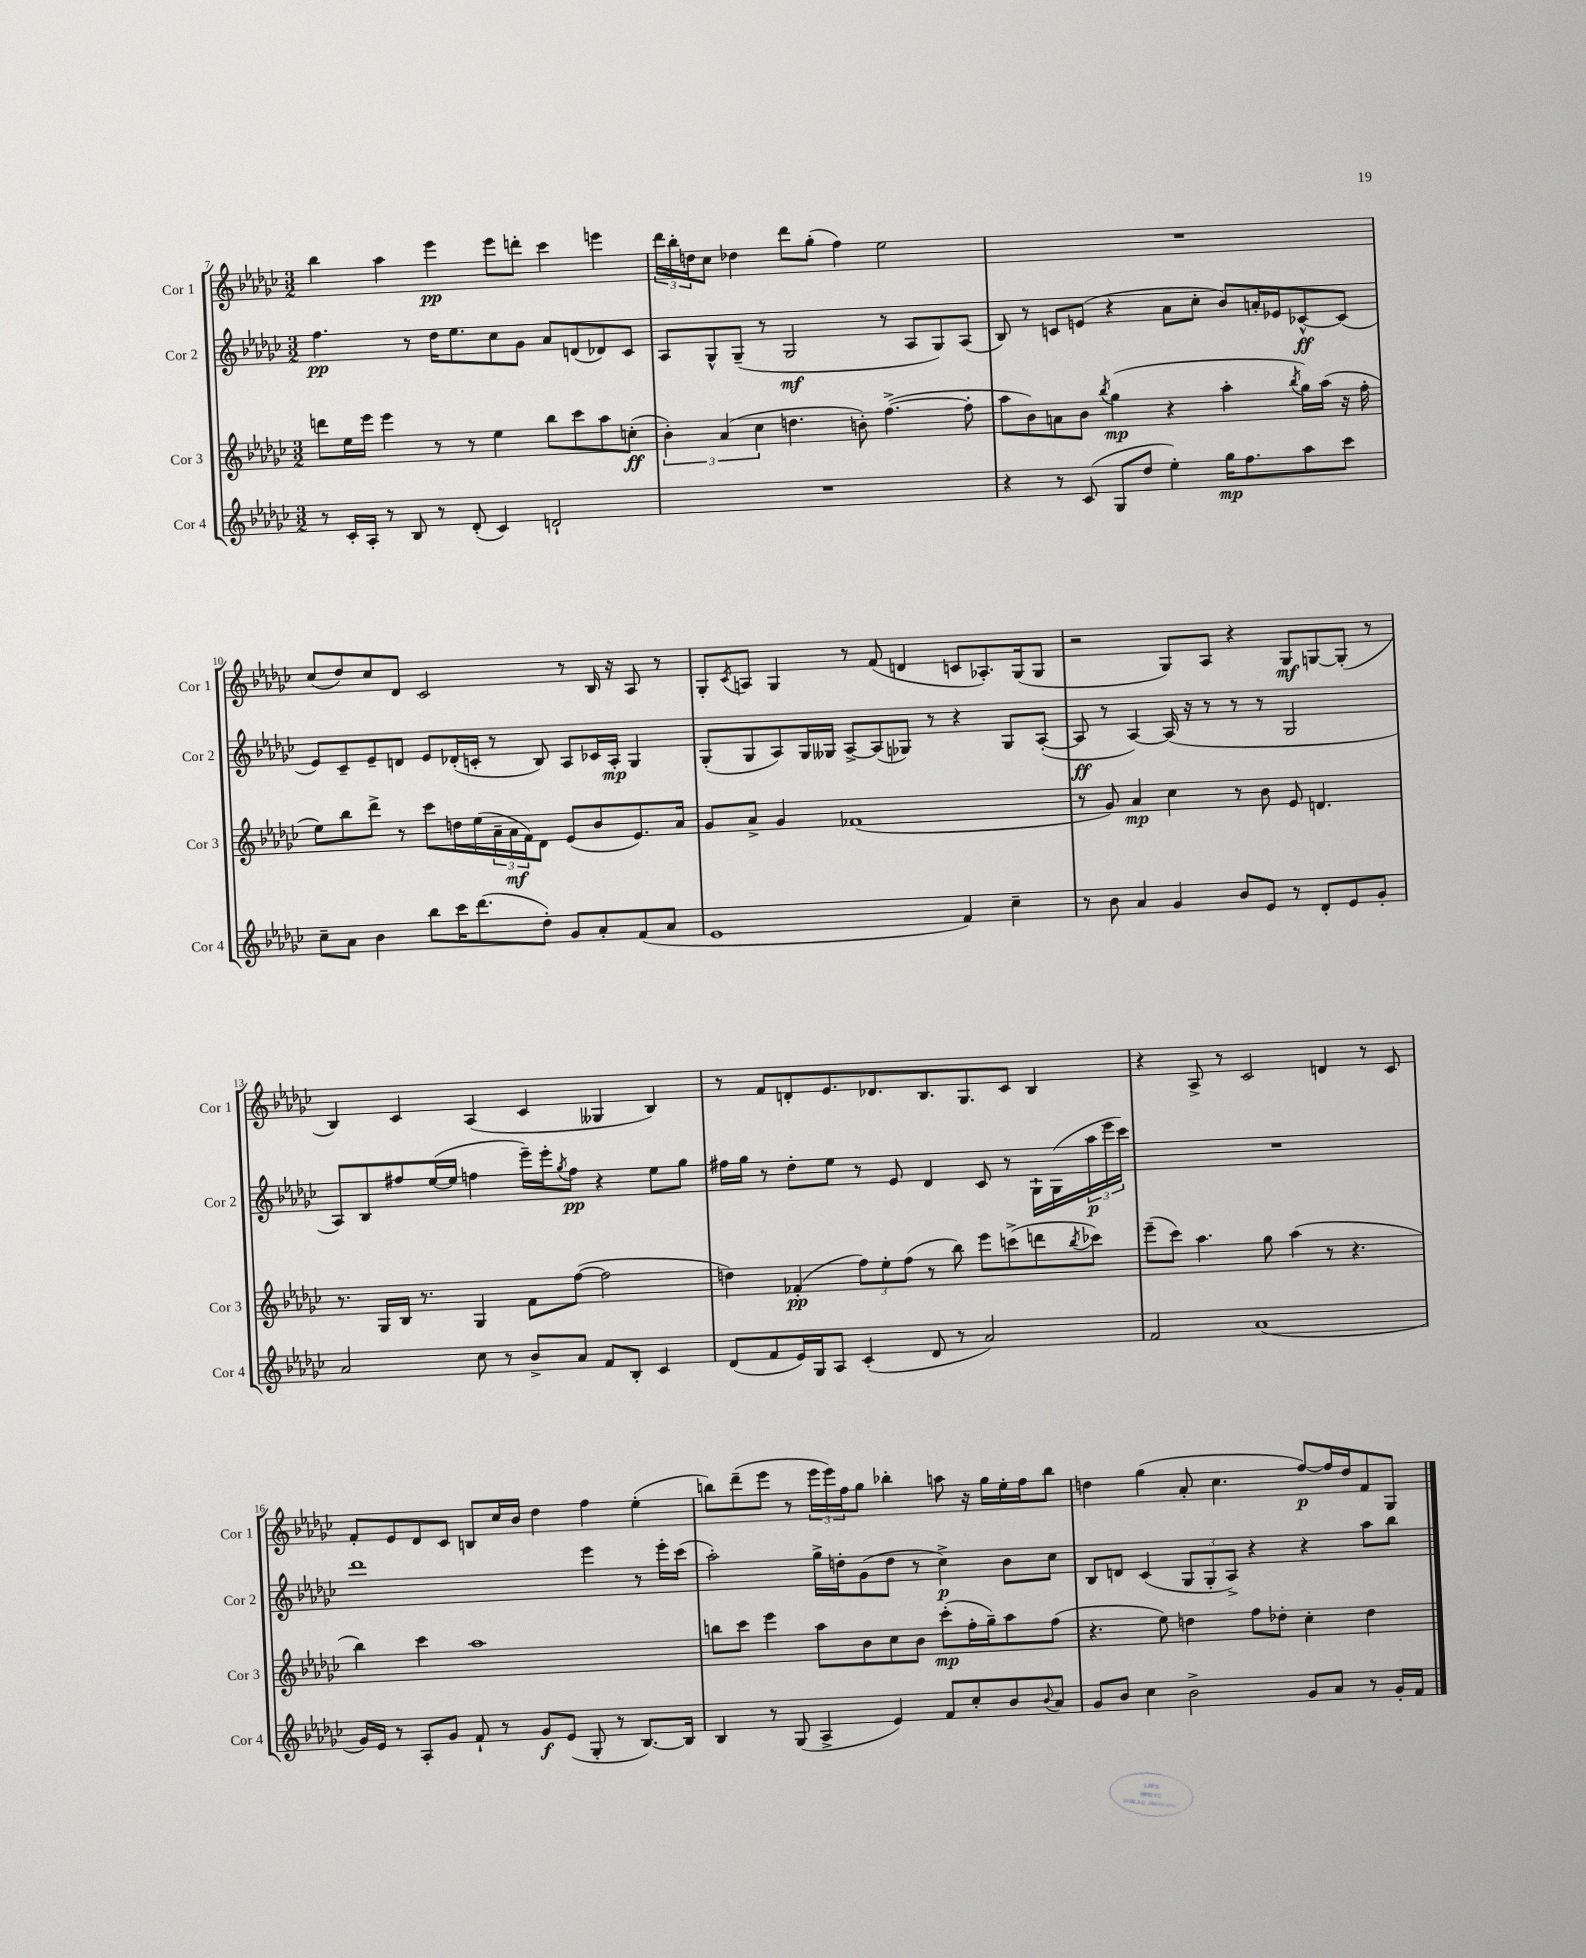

**kern	**kern	**kern	**kern
*staff4	*staff3	*staff2	*staff1
*clefG2	*clefG2	*clefG2	*clefG2
*k[b-e-a-d-g-c-]	*k[b-e-a-d-g-c-]	*k[b-e-a-d-g-c-]	*k[b-e-a-d-g-c-]
*M3/2	*M3/2	*M3/2	*M3/2
8r	8ddd	4.ff	4bb-
16c-'	16ee-	.	.
16A-'	16eee-	.	.
8r	4eee-	.	4aa-
8B-	.	8r	.
8r	8r	16dd-	4eee-
.	.	8.ee-	.
(8d-'	8r	.	.
4c-)	4ee-	8cc-	8eee-
.	.	8g-	8ddd'
2d`	8bb-	8a-	4ccc-
.	8ccc-	(8d	.
.	8aa-	8d-)	4eee
.	(8cc'	8c-	.
=	=	=	=
1.r	6b-')	8A-	24ddd-
.	.	.	24bb-'
.	.	.	24dd
.	.	8G-^^	8cc-
.	(6a-	.	.
.	.	(8G-~	4dd-
.	6cc-	.	.
.	.	8r	.
.	4.dd	2G-	8ddd-
.	.	.	(8gg-'
.	.	.	4ff)
.	8b')	.	.
.	([4.ff^	8r	2ee-
.	.	8A-	.
.	.	8G-)	.
.	8ff']	(8A-	.
=	=	=	=
4r	8aa-	8B-)	1.r
.	8b-)	8r	.
8r	8a	8c	.
(8c-	8b-	(8e	.
.	8qbb-	.	.
8G-	(4gg-	4r	.
8dd-	.	.	.
4ee-')	4r	8a-	.
.	.	8cc-'	.
16gg-	4aa-'	8b-)	.
8.ff	.	.	.
.	.	16a'	.
.	.	16e-	.
.	8qbb-	.	.
8aa-	16gg-)	[8c-^^	.
.	(16aa-	.	.
8ccc-	16r	(8c-]	.
.	16ff'	.	.
=	=	=	=
8cc-~	8ee-)	8e-)	(8cc-
8a-	8bb-	8c-~	8dd-)
4b-	8ddd-^	8e-~	8cc-
.	8r	8d	8d-
8bb-	8ccc-	8e-	2c-
16ccc-	16dd	(16d-'	.
(8.ddd-	(16ee-	16c'	.
.	24a-~	8r	.
.	24a-	.	.
.	24f)	.	.
8dd-')	8d-	8B-)	.
8g-	(8e-	8A-	8r
8a-'	8b-	16c-	16B-
.	.	16A-'	16r
(8f	8.e-)	4G-	8A-
8a-	.	.	8r
.	16a-	.	.
=	=	=	=
1e-	8g-	(8G-'	8G-'
.	.	.	8qc-
.	8a-^	8G-	8A
.	4g-	8A-)	4G-
.	.	16G-	.
.	.	16G--	.
.	(1f-	[8A-^	8r
.	.	(8A-]	(8f
.	.	8G-)	4d
.	.	8r	.
4f)	.	4r	8c
.	.	.	8.A-')
4cc-~	.	8G-	.
.	.	.	(16G-
.	.	([8A-'	8G-
=	=	=	=
8r	8r	8A-]	2r
8b-	8g-)	8r	.
4a-	4a-	[4A-)	.
4g-	4cc-	(16A-]	8G-)
.	.	16r	.
.	.	8r	8A-
8b-	8r	8r	4r
8e-	8b-	8r	.
8r	8e-	2G-	8G-
8d-'	4.d	.	[8G
8e-	.	.	(8G']
8g-'	.	.	8r
=	=	=	=
2a-	8.r	8A-)	4B-)
.	.	8B-	.
.	16G-	.	.
.	16B-	8ff#	4c-
.	8.r	.	.
.	.	([16ee-	.
.	.	16ee-]	.
8cc-	4G-	4ff	(4A-
8r	.	.	.
8b-^	8f	16eee-~)	4c-
.	.	16eee-'	.
.	.	8qgg-	.
8a-	([8ff	8ff	.
8f	2ff]	4r	4G--
8B-'	.	.	.
4c-	.	8ee-	4B-)
.	.	8gg-	.
=	=	=	=
(8d-	4dd)	16ff#	8r
.	.	16gg-	.
8f	.	8r	8f
16e-)	(4f-'	8dd-'	8d'
16G-	.	.	.
8A-	.	8ee-	8.e-
(4c-'	12ff)	8r	.
.	.	.	8.d-
.	12ee-'	.	.
.	.	8e-	.
.	(12ff	.	.
8d-	8r	4d-	8.B-
8r	8bb-)	.	.
.	.	.	8.G-
2a-)	8eee-	8c-	.
.	(8ccc^	8r	8c-
.	8ddd	16G-`	4B-
.	.	(16G-	.
.	8qbb-	.	.
.	8ccc-)	24aa-	.
.	.	24eee-	.
.	.	24ccc-)	.
=	=	=	=
2f	(8eee-~	1.r	4r
.	8ccc-)	.	.
.	4.aa-	.	8A-^
.	.	.	8r
(1a-	.	.	2c-
.	8gg-	.	.
.	(4aa-	.	.
.	8r	.	4d
.	4.r	.	.
.	.	.	8r
.	.	.	8c-
=	=	=	=
16g-)	4bb-)	1ddd-	8f'
16e-	.	.	.
8r	.	.	8e-
8A-'	4ccc-	.	8d-
8g-	.	.	8c-
8f`	1aa-	.	8B
8r	.	.	16cc-
.	.	.	16b-
8g-	.	.	4dd-
(8e-	.	.	.
8G-'	.	4eee-	4ff
8r	.	.	.
[8.B-)	.	8r	(4ee-'
.	.	16eee-'	.
16B-]	.	(16ccc-	.
=	=	=	=
4B-	8bb	2aa-')	8bb)
.	8ccc-	.	(8ddd-~
8r	4eee-	.	8eee-
(8G-	.	.	8r
4A-^	8aa-	16gg-^	24eee-
.	.	.	24eee-)
.	.	16dd'	.
.	.	.	24ff
.	8b-	(8g-	8gg-
4e-)	8cc-	8dd	4bb-'
.	8b-	8r	.
8f	(8ccc-'	4cc-^)	8aa
8cc-'	16ff'	.	16r
.	16gg-~)	.	16gg-
8b-	8aa-	8b-	16ee-'
.	.	.	16ff
8qqb-	.	.	.
8a-	(8ff	8cc-	8bb-
=	=	=	=
8g-	4.r	8B-	4dd
8b-	.	8d	.
4cc-	.	(4c-	(4gg-
.	8ee-)	.	.
2b-^	4dd	12G-	8a-'
.	.	12G-'	.
.	.	.	4.cc-
.	.	12A-^)	.
.	8ff	4r	.
.	8dd-'	.	.
8g-	4cc-'	4r	[8ff)
8a-	.	.	16ff]
.	.	.	16dd
8r	4dd-	8aa-	8f
16g-'	.	8bb-	8G-
16f	.	.	.
==	==	==	==
*-	*-	*-	*-
